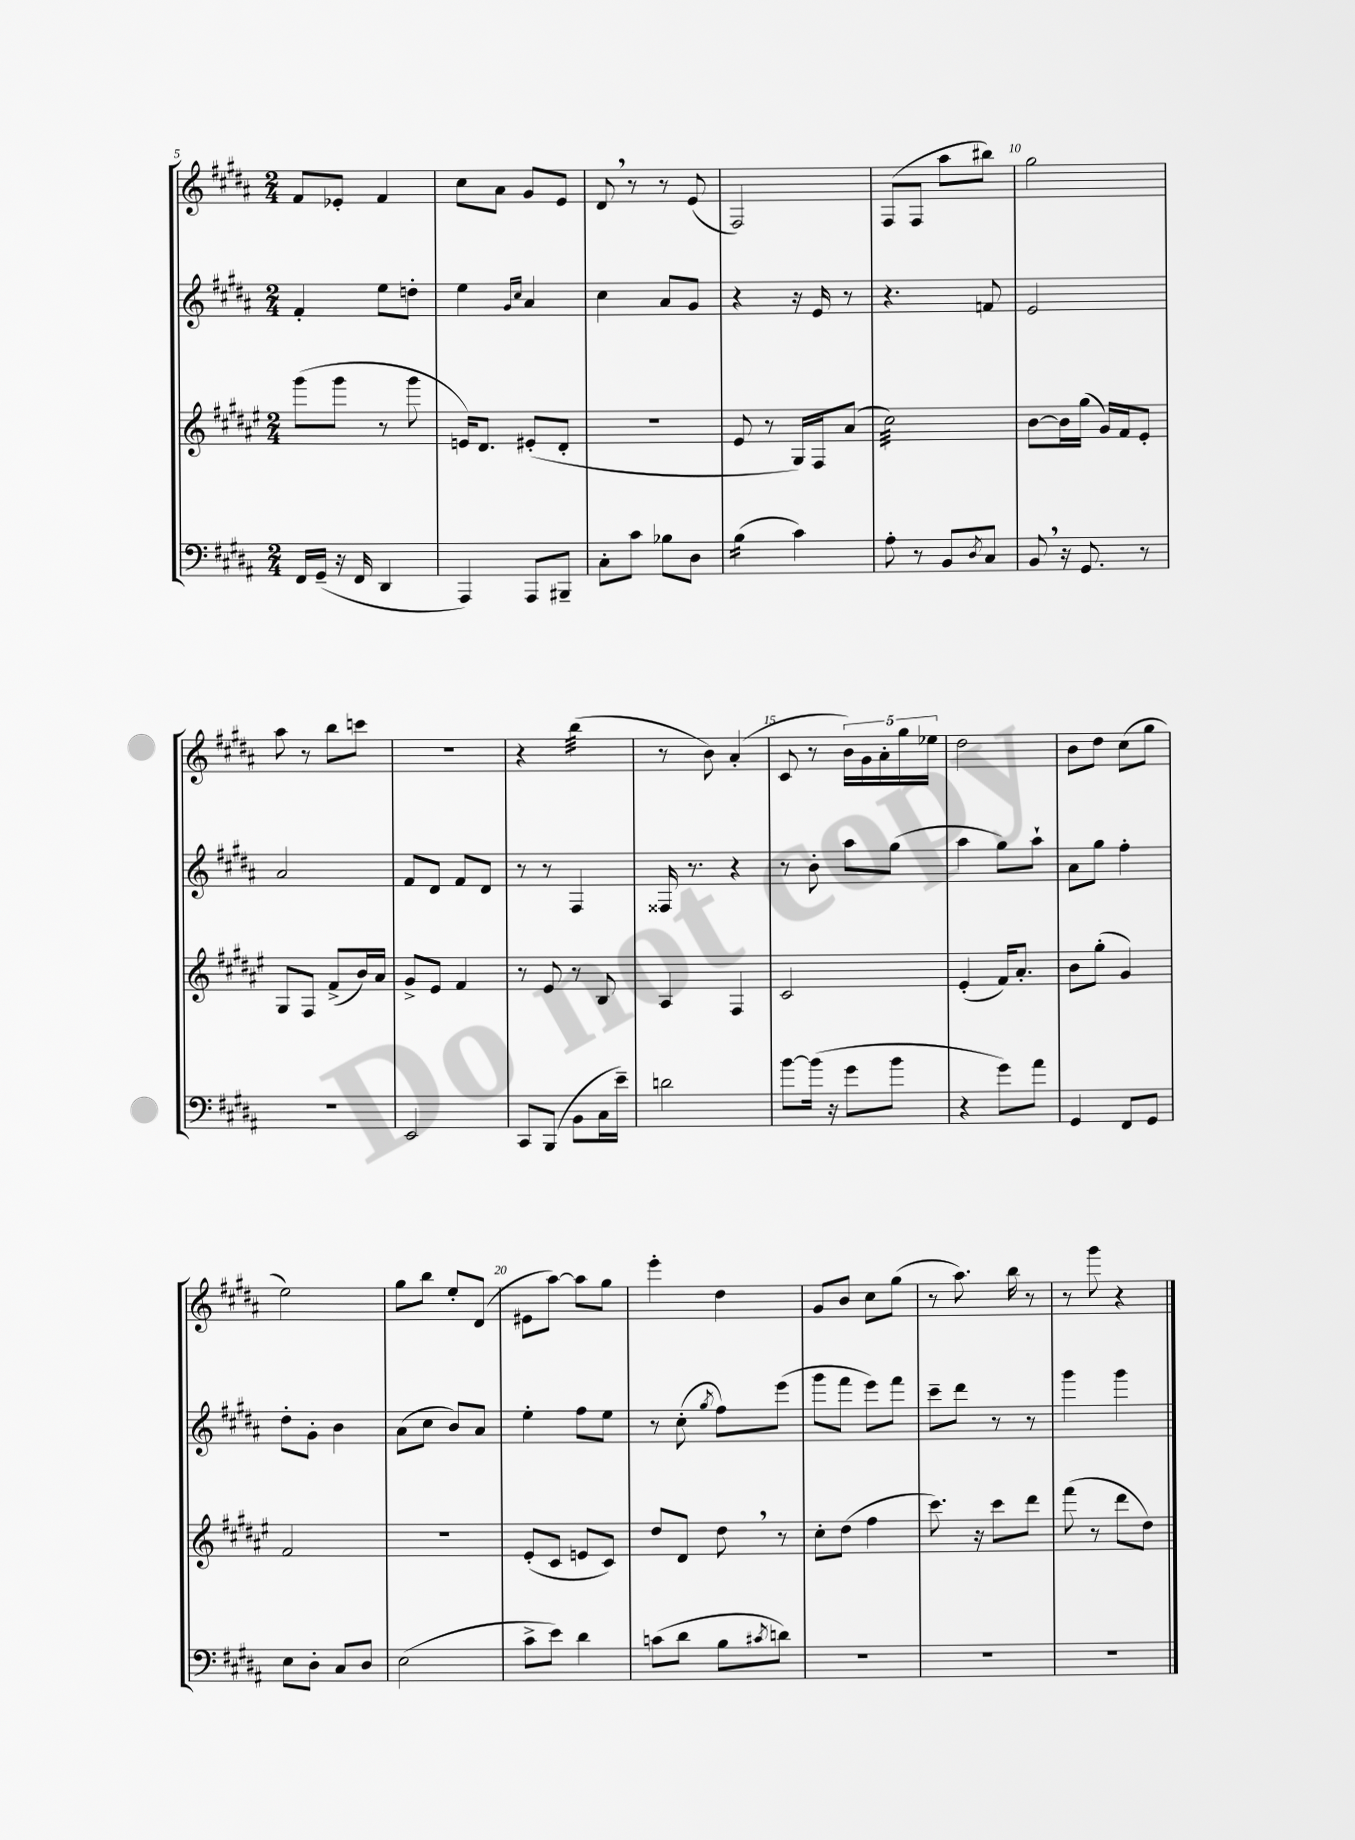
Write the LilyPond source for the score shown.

<<
\new StaffGroup <<
\new Staff = "s0" {
    \clef treble \key b \major \numericTimeSignature \time 2/4
    fis'8 ees'8-. fis'4 |
    cis''8 ais'8 gis'8 e'8 |
    dis'8 \breathe r8 r8 e'8( |
    fis2) |
    fis8( fis8 ais''8 bis''8) |
    gis''2 |
    ais''8 r8 b''8 c'''8 |
    R2 |
    r4 b''4:32( |
    r8 b'8) ais'4-.( |
    cis'8 r8 \tuplet 5/4 { b'16) gis'16 ais'16-. gis''16 ees''16 } |
    dis''2 |
    b'8 dis''8 cis''8( gis''8 |
    e''2) |
    gis''8 b''8 e''8-. dis'8( |
    eis'8 ais''8~) ais''8 gis''8 |
    e'''4-. dis''4 |
    gis'8 b'8 cis''8 gis''8( |
    r8 ais''8.) b''16 r8 |
    r8 gis'''8 r4 \bar "|." |
}
\new Staff = "s1" {
    \clef treble \key b \major \numericTimeSignature \time 2/4
    fis'4-. e''8 d''8-. |
    e''4 \grace { gis'16 cis''16 } ais'4 |
    cis''4 ais'8 gis'8 |
    r4 r16 e'16 r8 |
    r4. f'8 |
    e'2 |
    ais'2 |
    fis'8 dis'8 fis'8 dis'8 |
    r8 r8 fis4 |
    fisis16 r8. r4 |
    r8 b'8-. ais''8 gis''8( |
    ais''4 gis''8) ais''8-! |
    ais'8 gis''8 fis''4-. |
    dis''8-. gis'8-. b'4 |
    ais'8( cis''8 b'8) ais'8 |
    e''4-. fis''8 e''8 |
    r8 cis''8-.( \acciaccatura { gis''8 } fis''8) e'''8( |
    gis'''8 fis'''8 e'''8) fis'''8 |
    cis'''8-- dis'''8 r8 r8 |
    gis'''4 gis'''4 \bar "|." |
}
\new Staff = "s2" {
    \clef treble \key fis \major \numericTimeSignature \time 2/4
    gis'''8( gis'''8 r8 gis'''8 |
    e'16) dis'8. eis'8-.( dis'8-. |
    R2 |
    eis'8 r8 gis16) fis16 ais'8( |
    cis''2:32) |
    b'8~ b'16 gis''16( gis'16) fis'16 eis'8-. |
    gis8 fis8 fis'8->( b'16) ais'16 |
    gis'8-> eis'8 fis'4 |
    r8 eis'8 r8 b8 |
    ais4 fis4 |
    cis'2 |
    eis'4-.( fis'16) ais'8.-. |
    b'8 gis''8-.( gis'4) |
    fis'2 |
    R2 |
    eis'8-.( cis'8 e'8 cis'8) |
    dis''8 dis'8 dis''8 \breathe r8 |
    cis''8-. dis''8( fis''4 |
    cis'''8.) r16 cis'''8 dis'''8 |
    fis'''8( r8 dis'''8 dis''8) \bar "|." |
}
\new Staff = "s3" {
    \clef bass \key b \major \numericTimeSignature \time 2/4
    fis,16 gis,16--( r16 fis,16 dis,4 |
    ais,,4) ais,,8 bis,,8-- |
    cis8-. cis'8 bes8 dis8 |
    b4:16( cis'4) |
    ais8-. r8 b,8 \acciaccatura { dis8 } cis8 |
    b,8 \breathe r16 gis,8. r8 |
    r2 |
    e,2 |
    cis,8 b,,8( b,8 cis16 e'16--) |
    d'2 |
    b'8~ b'16( r16 gis'8 b'8 |
    r4 gis'8) ais'8 |
    gis,4 fis,8 gis,8 |
    e8 dis8-. cis8 dis8 |
    e2( |
    cis'8-> e'8) dis'4 |
    c'8( dis'8 b8 \acciaccatura { cis'8 } d'8) |
    R2 |
    R2 |
    R2 \bar "|." |
}
>>
>>
\layout { \context { \Score currentBarNumber = #5 \override BarNumber.break-visibility = ##(#f #t #t) barNumberVisibility = #(every-nth-bar-number-visible 5) } }
